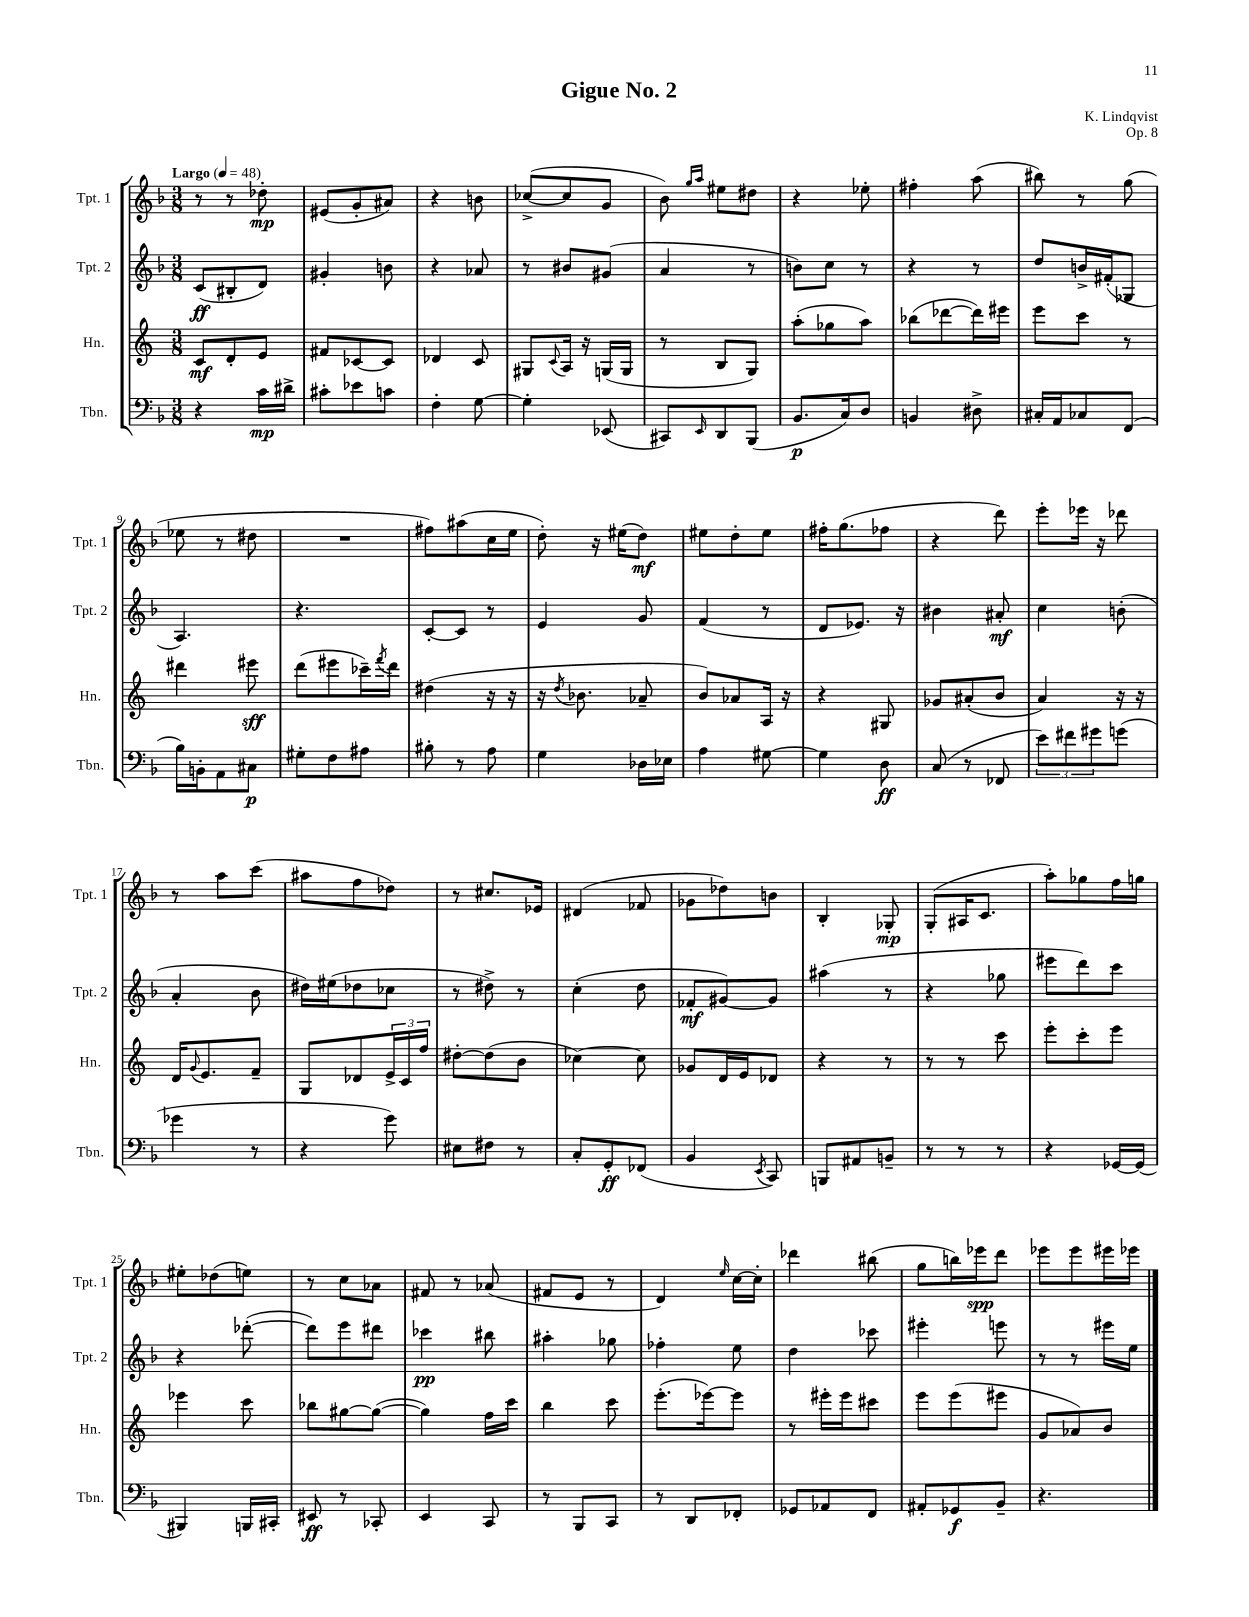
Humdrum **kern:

**kern	**dynam	**kern	**dynam	**kern	**dynam	**kern	**dynam
*part4	*part4	*part3	*part3	*part2	*part2	*part1	*part1
*staff4	*staff4	*staff3	*staff3	*staff2	*staff2	*staff1	*staff1
*I"Tbn.	*	*I"Hn.	*	*I"Tpt. 2	*	*I"Tpt. 1	*
*I'Tbn.	*	*I'Hn.	*	*I'Tpt. 2	*	*I'Tpt. 1	*
*clefF4	*	*clefG2	*	*clefG2	*	*clefG2	*
*k[b-]	*	*k[]	*	*k[b-]	*	*k[b-]	*
*M3/8	*	*M3/8	*	*M3/8	*	*M3/8	*
*MM48	*	*MM48	*	*MM48	*	*MM48	*
=1	=1	=1	=1	=1	=1	=1	=1
!	!	!	!	!	!	!LO:TX:a:B:t=Largo	!
4r	.	8c/L	mf	(8c/L	ff	8r	.
.	.	8d'/	.	8B#X'/	.	8r	.
16c\LL	mp	8e/J	.	8d/J)	.	8dd-X'\	mp
16d#X^\JJ	.	.	.	.	.	.	.
=2	=2	=2	=2	=2	=2	=2	=2
8c#X'\L	.	8f#X/L	.	4g#X'/	.	(8e#X/L	.
8e-X\	.	[8c-X/	.	.	.	8g'/	.
8cn\J	.	8c-/J]	.	8bn\	.	8a#X/J)	.
=3	=3	=3	=3	=3	=3	=3	=3
4F'\	.	4d-X/	.	4r	.	4r	.
[8G\	.	8c/	.	8a-X/	.	8bn\	.
=4	=4	=4	=4	=4	=4	=4	=4
4G'\]	.	8G#X/L	.	8r	.	([8cc-X^/L	.
.	.	8qqc/	.	.	.	.	.
.	.	16A/Jk	.	8b#X/L	.	8cc-/]	.
.	.	16r	.	.	.	.	.
(8EE-X/	.	(16Gn/LL	.	(8g#X/J	.	8g/J	.
.	.	16G/JJ	.	.	.	.	.
=5	=5	=5	=5	=5	=5	=5	=5
8CC#X/L)	.	8r	.	4a/	.	8b-\)	.
.	.	.	.	.	.	16qqgg/LL	.
16qqEE/	.	.	.	.	.	16qqaa/JJ	.
8DD/	.	8B/L	.	.	.	8ee#X\L	.
(8BBB-/J	.	8G/J)	.	8r	.	8dd#X\J	.
=6	=6	=6	=6	=6	=6	=6	=6
8.BB-/L	p	(8aa'\L	.	8bn\L)	.	4r	.
.	.	8gg-X\	.	8cc\J	.	.	.
16C/k)	.	.	.	.	.	.	.
8D/J	.	8aa\J)	.	8r	.	8ee-X'\	.
=7	=7	=7	=7	=7	=7	=7	=7
4BBn/	.	(8bb-X\L	.	4r	.	4ff#X'\	.
.	.	[8ddd-X\	.	.	.	.	.
8D#X^\	.	16ddd-\L])	.	8r	.	(8aa\	.
.	.	16eee#X\JJ	.	.	.	.	.
=8	=8	=8	=8	=8	=8	=8	=8
16C#X'/LL	.	8eee\L	.	8dd/L	.	8bb#X\)	.
16AA/J	.	.	.	.	.	.	.
8C-X/	.	8ccc\J	.	16bn^/L	.	8r	.
.	.	.	.	(16f#X'/J	.	.	.
(8FF/J	.	8r	.	8G-X/J	.	(8gg\	.
!!LO:LB:g=z
=9	=9	=9	=9	=9	=9	=9	=9
16B-\LL)	.	4ddd#X\	.	4.A/)	.	8ee-X\	.
16BBn'\J	.	.	.	.	.	.	.
8AA\	.	.	.	.	.	8r	.
8C#X\J	p	8eee#X\	sff	.	.	8dd#X\	.
=10	=10	=10	=10	=10	=10	=10	=10
8G#X'\L	.	(8ddd\L	.	4.r	.	4.r	.
8F\	.	8eee#X\	.	.	.	.	.
8A#X\J	.	16ccc-X~\L)	.	.	.	.	.
.	.	8qfff/	.	.	.	.	.
.	.	16ddd\JJ	.	.	.	.	.
=11	=11	=11	=11	=11	=11	=11	=11
8B#X'\	.	(4dd#X\	.	[8c'/L	.	8ff#X\L)	.
8r	.	.	.	8c/J]	.	(8aa#X\	.
8A\	.	16r	.	8r	.	16cc\L	.
.	.	16r	.	.	.	16ee\JJ	.
=12	=12	=12	=12	=12	=12	=12	=12
4G\	.	16r	.	4e/	.	8dd'\)	.
.	.	8qdd/	.	.	.	.	.
.	.	8.b-X\	.	.	.	.	.
.	.	.	.	.	.	16r	.
.	.	.	.	.	.	(16ee#X\KL	.
16D-X\LL	.	8a-X~/	.	8g/	.	8dd\J)	mf
16E-X\JJ	.	.	.	.	.	.	.
=13	=13	=13	=13	=13	=13	=13	=13
4A\	.	8b/L)	.	(4f/	.	8ee#X\L	.
.	.	8a-X/	.	.	.	8dd'\	.
[8G#X\	.	16A/Jk	.	8r	.	8ee#\J	.
.	.	16r	.	.	.	.	.
=14	=14	=14	=14	=14	=14	=14	=14
4G#\]	.	4r	.	8d/L	.	16ff#X'\KL	.
.	.	.	.	.	.	(8.gg\	.
.	.	.	.	8.e-X/J)	.	.	.
8D\	ff	8G#X/	.	.	.	8ff-X\J	.
.	.	.	.	16r	.	.	.
=15	=15	=15	=15	=15	=15	=15	=15
(8C/	.	8g-X/L	.	4b#X\	.	4r	.
8r	.	(8a#X'/	.	.	.	.	.
8FF-X/	.	8b/J	.	8a#X'/	mf	8ddd\)	.
=16	=16	=16	=16	=16	=16	=16	=16
12e\L)	.	4a/)	.	4cc\	.	8eee'\L	.
12f#X\	.	.	.	.	.	.	.
.	.	.	.	.	.	16eee-X\Jk	.
12g#X\	.	.	.	.	.	.	.
.	.	.	.	.	.	16r	.
(8gn\J	.	16r	.	(8bn'\	.	8ddd-X\	.
.	.	16r	.	.	.	.	.
!!LO:LB:g=z
=17	=17	=17	=17	=17	=17	=17	=17
4g-X\	.	16d/KL	.	4a'/	.	8r	.
.	.	8qqg/	.	.	.	.	.
.	.	8.e/	.	.	.	.	.
.	.	.	.	.	.	8aa\L	.
8r	.	8f~/J	.	8b-\	.	(8ccc\J	.
=18	=18	=18	=18	=18	=18	=18	=18
4r	.	8G/L	.	16dd#X\LL)	.	8aa#X\L	.
.	.	.	.	(16ee#X\J	.	.	.
.	.	8d-X/	.	8dd-X\	.	8ff\	.
8g\)	.	24e^/L	.	8cc-X\J	.	8dd-X\J)	.
.	.	24c/	.	.	.	.	.
.	.	24ff/JJ	.	.	.	.	.
=19	=19	=19	=19	=19	=19	=19	=19
8E#X\L	.	[8dd#X'\L	.	8r	.	8r	.
8F#X\J	.	(8dd#\]	.	8dd#X^\)	.	8.cc#X/L	.
8r	.	8b\J	.	8r	.	.	.
.	.	.	.	.	.	16e-X/Jk	.
=20	=20	=20	=20	=20	=20	=20	=20
8C'/L	.	[4cc-X\)	.	(4cc'\	.	(4d#X/	.
8GG'/	ff	.	.	.	.	.	.
(8FF-X/J	.	8cc-\]	.	8dd\	.	8f-X/	.
=21	=21	=21	=21	=21	=21	=21	=21
4BB-/	.	8g-X/L	.	8f-X'/L	mf	8g-X\L	.
.	.	16d/L	.	[8g#X/)	.	8dd-X\)	.
.	.	16e/J	.	.	.	.	.
8qEE/	.	.	.	.	.	.	.
8CC/)	.	8d-X/J	.	8g#/J]	.	8bn\J	.
=22	=22	=22	=22	=22	=22	=22	=22
8BBBn/L	.	4r	.	(4aa#X\	.	4B-'/	.
8AA#X/	.	.	.	.	.	.	.
8BBn~/J	.	8r	.	8r	.	8G-X'/	mp
=23	=23	=23	=23	=23	=23	=23	=23
8r	.	8r	.	4r	.	(8G'/L	.
8r	.	8r	.	.	.	16A#X/K	.
.	.	.	.	.	.	8.c/J	.
8r	.	8ccc\	.	8gg-X\	.	.	.
=24	=24	=24	=24	=24	=24	=24	=24
4r	.	8eee'\L	.	8eee#X\L	.	8aa'\L)	.
.	.	8ccc'\	.	8ddd\)	.	8gg-X\	.
[16GG-X/LL	.	8eee\J	.	8ccc\J	.	16ff\L	.
(16GG-/JJ]	.	.	.	.	.	16ggn\JJ	.
!!LO:LB:g=z
=25	=25	=25	=25	=25	=25	=25	=25
4BBB#X/)	.	4eee-X\	.	4r	.	8ee#X'\L	.
.	.	.	.	.	.	(8dd-X\	.
16BBBn/LL	.	8ccc\	.	([8ddd-X'\	.	8een\J)	.
16CC#X'/JJ	.	.	.	.	.	.	.
=26	=26	=26	=26	=26	=26	=26	=26
8EE#X/	ff	8bb-X\L	.	8ddd-\L])	.	8r	.
8r	.	[8gg#X\	.	8eee\	.	8cc\L	.
8CC-X'/	.	(8gg#\J_	.	8ddd#X\J	.	8a-X\J	.
=27	=27	=27	=27	=27	=27	=27	=27
4EE/	.	4gg#\])	.	4ccc-X\	pp	8f#X/	.
.	.	.	.	.	.	8r	.
8CC/	.	16ff\LL	.	8bb#X\	.	(8a-X/	.
.	.	16ccc\JJ	.	.	.	.	.
=28	=28	=28	=28	=28	=28	=28	=28
8r	.	4bb\	.	4aa#X'\	.	8f#X/L	.
8BBB-/L	.	.	.	.	.	8e/J	.
8CC/J	.	8ccc\	.	8gg-X\	.	8r	.
=29	=29	=29	=29	=29	=29	=29	=29
8r	.	(8.eee'\L	.	4ff-X'\	.	4d/)	.
8DD/L	.	.	.	.	.	.	.
.	.	[16eee-X\k)	.	.	.	.	.
.	.	.	.	.	.	16qqee/	.
8FF-X'/J	.	8eee-\J]	.	8ee\	.	[16cc\LL	.
.	.	.	.	.	.	16cc'\JJ]	.
=30	=30	=30	=30	=30	=30	=30	=30
8GG-X/L	.	8r	.	4dd\	.	4ddd-X\	.
8AA-X/	.	16eee#X'\LL	.	.	.	.	.
.	.	16eee#\J	.	.	.	.	.
8FF/J	.	8ccc#X\J	.	8ccc-X\	.	(8bb#X\	.
=31	=31	=31	=31	=31	=31	=31	=31
8AA#X'/L	.	8eee\L	.	4eee#X'\	.	8gg\L	.
8GG-X/	f	(8eee\	.	.	.	16bbn\L)	.
.	.	.	.	.	.	16eee-X\J	spp
8BB-~/J	.	8eee#X\J	.	8eeen\	.	8ddd\J	.
=32	=32	=32	=32	=32	=32	=32	=32
4.r	.	8g/L	.	8r	.	8eee-X\L	.
.	.	8a-X/)	.	8r	.	8eee-\	.
.	.	8b/J	.	16eee#X\LL	.	16eee#X\L	.
.	.	.	.	16ee\JJ	.	16eee-X\JJ	.
==	==	==	==	==	==	==	==
*-	*-	*-	*-	*-	*-	*-	*-
